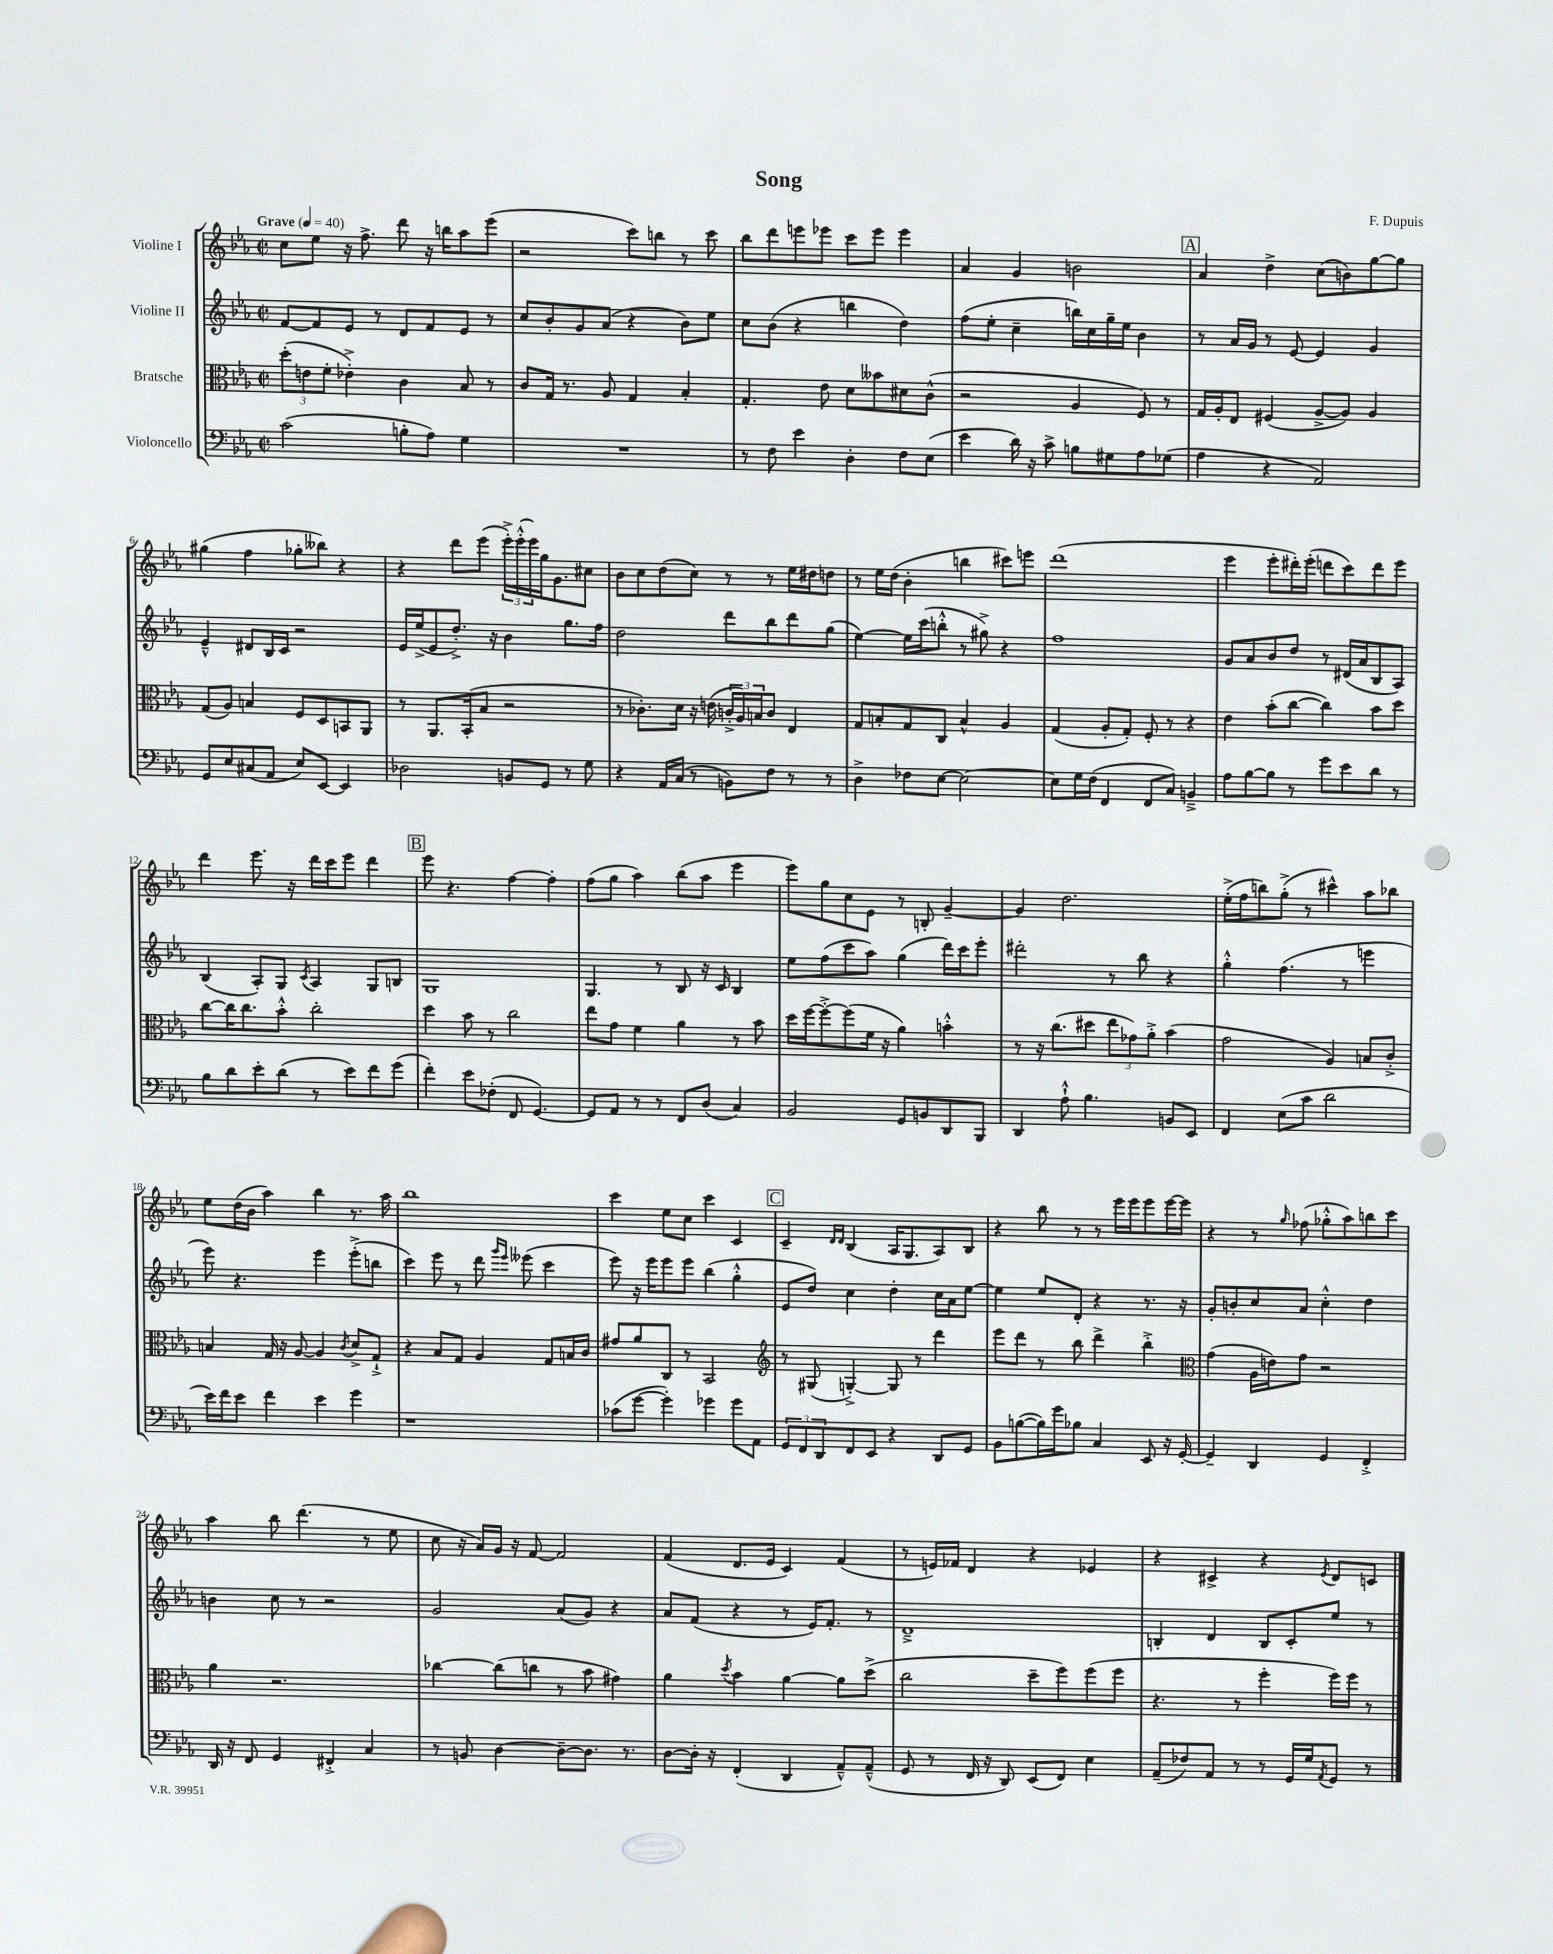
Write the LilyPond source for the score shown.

\header { title = "Song" composer = "F. Dupuis" }
<<
\new StaffGroup <<
\new Staff = "s0" \with { instrumentName = "Violine I" } {
    \clef treble \key ees \major \defaultTimeSignature \time 2/2 \tempo "Grave" 4 = 40
    c''8 ees''8 r16 f''8.-> d'''8 r16 b''16 aes''8 ees'''8( |
    r2 c'''8) b''8 r8 c'''8 |
    bes''8 d'''8 e'''8 ees'''8 c'''8 ees'''8 ees'''4 |
    aes'4 g'4 b'2 |
    \mark \markup { \box "A" } aes'4 d''4-> c''8( b'8) g''8~ g''8 |
    gis''4( f''4 ges''8-. beses''8) r4 |
    r4 d'''8 ees'''8( \tuplet 3/2 { ees'''16-.->) ees'''16-.-^( ees'''16) } g''16 g'8. cis''8 |
    bes'8 c''8 d''8( c''8) r8 r8 ees''16 dis''16 d''8 |
    r8 ees''16 d''16( bes'4-. b''4 cis'''8) e'''8 |
    d'''1( |
    ees'''4 ees'''8-. dis'''16-.) ees'''16-.( d'''8 c'''8) d'''8 ees'''8 |
    d'''4 ees'''8. r16 d'''16 c'''16 ees'''8 d'''4 |
    \mark \markup { \box "B" } ees'''8 r4. f''4~ f''4-. |
    f''8( g''8 aes''4) bes''8( aes''8 ees'''4 |
    ees'''8) g''8 c''8 ees'8 r8 b8-. g'4~-- |
    g'4 d''2. |
    ees''16-.->( f''16 b''8) g''8-.->( r8 cis'''4-^) aes''8 bes''8 |
    ees''8 d''16( bes'16 aes''4) bes''4 r8. aes''16 |
    bes''1 |
    c'''4 ees''8 c''8 c'''4 c'4 |
    \mark \markup { \box "C" } c'4-- \grace { d'16 d'16 } bes4( aes16 g8. aes8) bes8 |
    r4 bes''8 r8 r8 ees'''16 ees'''16 ees'''8 ees'''16~ ees'''16 |
    r4 r8 \grace { g''16 } fes''8( ges''8-.-^ aes''8) b''8 c'''8 |
    aes''4 bes''8 d'''4.( r8 ees''8 |
    c''8 r16 aes'16) g'16 r16 f'8~ f'2 |
    f'4( d'8. ees'16 c'4) f'4( |
    r8 e'16) fes'16 d'4 r4 ees'4 |
    r4 cis'4-> r4 \acciaccatura { ees'8 } d'8 c'8 \bar "|." |
}
\new Staff = "s1" \with { instrumentName = "Violine II" } {
    \clef treble \key ees \major \defaultTimeSignature \time 2/2
    f'8~ f'8 ees'8 r8 d'8 f'8 ees'8 r8 |
    c''8 bes'8-. g'8 aes'8( r4 bes'8) ees''8 |
    c''8 bes'8( r4 b''4 d''4) |
    f''8( ees''8-. c''4-- b''16) c''16 g''16-- ees''16 bes'4 |
    \mark \markup { \box "A" } r8 aes'16 g'16 r8 ees'8~ ees'4 g'4 |
    ees'4---^ dis'8 bes16 c'16 r2 |
    ees'16 ees''16->( ees'8 d''8.-.->) r16 bes'4 g''8. f''16 |
    d''2 d'''8 bes''8 d'''8 g''8( |
    ees''4~) ees''16 c'''16( b''8-.-^ r8 gis''8->) r4 |
    f''1 |
    g'8 aes'8 bes'8 d''8 r8 dis'16( aes'16 bes8 aes8) |
    bes4( aes8-.) g8 \acciaccatura { c'8 } aes4 g8 b8 |
    \mark \markup { \box "B" } g1 |
    g4. r8 bes8 r16 c'16 bes4 |
    ees''8 f''8( c'''8 aes''8) g''4( d'''16) c'''16 ees'''8-. |
    dis'''2-. r8 bes''8 r4 |
    g''4-.-^ f''4.( r8 e'''4 |
    ees'''8) r4. ees'''4 ees'''8-.->( b''8 |
    c'''4) ees'''8 r8 d'''8 \grace { g'''16 ees'''16 } eeses'''8( c'''4 |
    ees'''8) r16 ees'''16 ees'''8 ees'''8 bes''4( g''4-.-^ |
    \mark \markup { \box "C" } ees'8 d''8) c''4 d''4-. c''16 aes'16 ees''8~ |
    ees''4 ees''8 d'8-. r4 r8. r16 |
    g'8-. b'8-. c''8 aes'8 c''4-.-^ d''4 |
    b'4 c''8 r8 r2 |
    g'2 aes'8( g'8) r4 |
    aes'8 f'8( r4 r8 ees'16) f'8.-. r8 |
    d'1---> |
    b4-. d'4 b8 c'8-. ees''8 r8 \bar "|." |
}
\new Staff = "s2" \with { instrumentName = "Bratsche" } {
    \clef alto \key ees \major \defaultTimeSignature \time 2/2
    \tuplet 3/2 { d''8-.( e'8 f'8-. } ees'4-.->) c'4 bes8 r8 |
    c'8 g16 r8. aes8 g4 bes4-. |
    g4.-. ees'8 d'8 beses'8 dis'8 c'8-^( |
    r2 aes4 f8) r8 |
    \mark \markup { \box "A" } g16 aes16-. ees8 fis4( aes8~-> aes8) aes4 |
    g8( aes8) b4 f8 d8 b,8 aes,8 |
    r8 aes,8. bes,16-.( bes8 r2 |
    r8 ces'8.-.) d'16 r16 e'16( \tuplet 3/2 { c'16-.-> aes16) b16 } c'8 ees4 |
    g8 b8-. g8 c8 b4-^ aes4 |
    g4( aes8-. g8-.) f8-. r8 r4 |
    ees'4 bes'8-.( c''8~ c''4) bes'8 d''8 |
    c''8~ c''16 c''8. bes'8-.-^ c''2-. |
    \mark \markup { \box "B" } d''4 bes'8 r8 c''2 |
    ees''8 g'8 f'4 aes'4 r8 bes'8 |
    d''16 f''16~ f''8~-.-> f''8( f'16 r16 aes'4) b'4-.-^ |
    r8 r16 c''8.( dis''8 \tuplet 3/2 { ees''8 ges'8) aes'8-.-> } bes'4( |
    g'2 aes4) b8 c'8-.-> |
    b4 g16 r16 aes8~ aes4 \acciaccatura { c'8 } d'8-> g8-!-> |
    r4 bes8 g8 aes4 g8 b16 c'16 |
    gis'8 aes'8 c8 r8 bes,2 |
    \mark \markup { \box "C" } \clef treble r8 gis8( g4~-.->) g8 r8 d'''4 |
    ees'''8 d'''8 r8 bes''8 d'''4-> bes''4-.-> |
    \clef alto g'4( aes16 e'16) g'8 r2 |
    aes'4 r2. |
    ces''4~ ces''8( c''8 r8 bes'8 gis'4) |
    aes'4 \acciaccatura { d''8 } bes'4 aes'4~ aes'8 d''8->( |
    c''2 d''8-- f''8) f''8( f''8 |
    r4. r8 f''4-. f''16) f''16 r8 \bar "|." |
}
\new Staff = "s3" \with { instrumentName = "Violoncello" } {
    \clef bass \key ees \major \defaultTimeSignature \time 2/2
    c'2( b8-. aes8) g4 |
    R1 |
    r8 f8 ees'4 d4-. f8 ees8( |
    ees'4 d'16) r16 c'8-> b8 gis8 aes8 ges8( |
    \mark \markup { \box "A" } aes4 r4 aes,2) |
    g,8 ees8 cis8( aes,8 ees8) ees,8~ ees,4 |
    des2 b,8 g,8 r8 g8 |
    r4 aes,16 c16( r8 b,8) f8 r8 r8 |
    d4-> fes8 ees8~ ees2~ |
    ees8 g16 f16( f,4 f,8 c8) b,4---> |
    aes8 bes8~ bes8 r8 g'8 ees'8 d'8 r8 |
    bes8 d'8 ees'8-. d'8( r8 ees'8) f'8 g'8( |
    \mark \markup { \box "B" } f'4-.) ees'8 fes8-.( f,8 g,4.~) |
    g,8 aes,8 r8 r8 f,8 d8( c4) |
    bes,2 g,8 b,8 d,8 bes,,8 |
    d,4 aes8-!-^ bes4. b,8 ees,8 |
    f,4 ees8( c'8 d'2 |
    ees'16) f'16 ees'8 f'4 ees'4 g'4 |
    r1 |
    ces'8( g'8~ g'4-.) ges'4 ges'8 aes,8 |
    \mark \markup { \box "C" } \tuplet 3/2 { g,8 f,8 d,8 } f,8 ees,8 r4 d,8 g,8 |
    bes,8 b8~( b16) g'16 bes8 c4 ees,8 r16 g,16~-. |
    g,4-- d,4 g,4 f,4-.-> |
    d,16 r16 f,8 g,4 fis,4-.-> c4 |
    r8 b,8 d4~ d8~-- d8. r8. |
    d8~ d16-. r16 f,4-.( d,4 aes,8---^) aes,8---^( |
    g,8 r8 f,16 r16 d,8) ees,8( f,8) ees4 |
    aes,8--( fes8) aes,8 r8 r8 g,16 g16 \acciaccatura { aes,8 } g,8 r8 \bar "|." |
}
>>
>>
